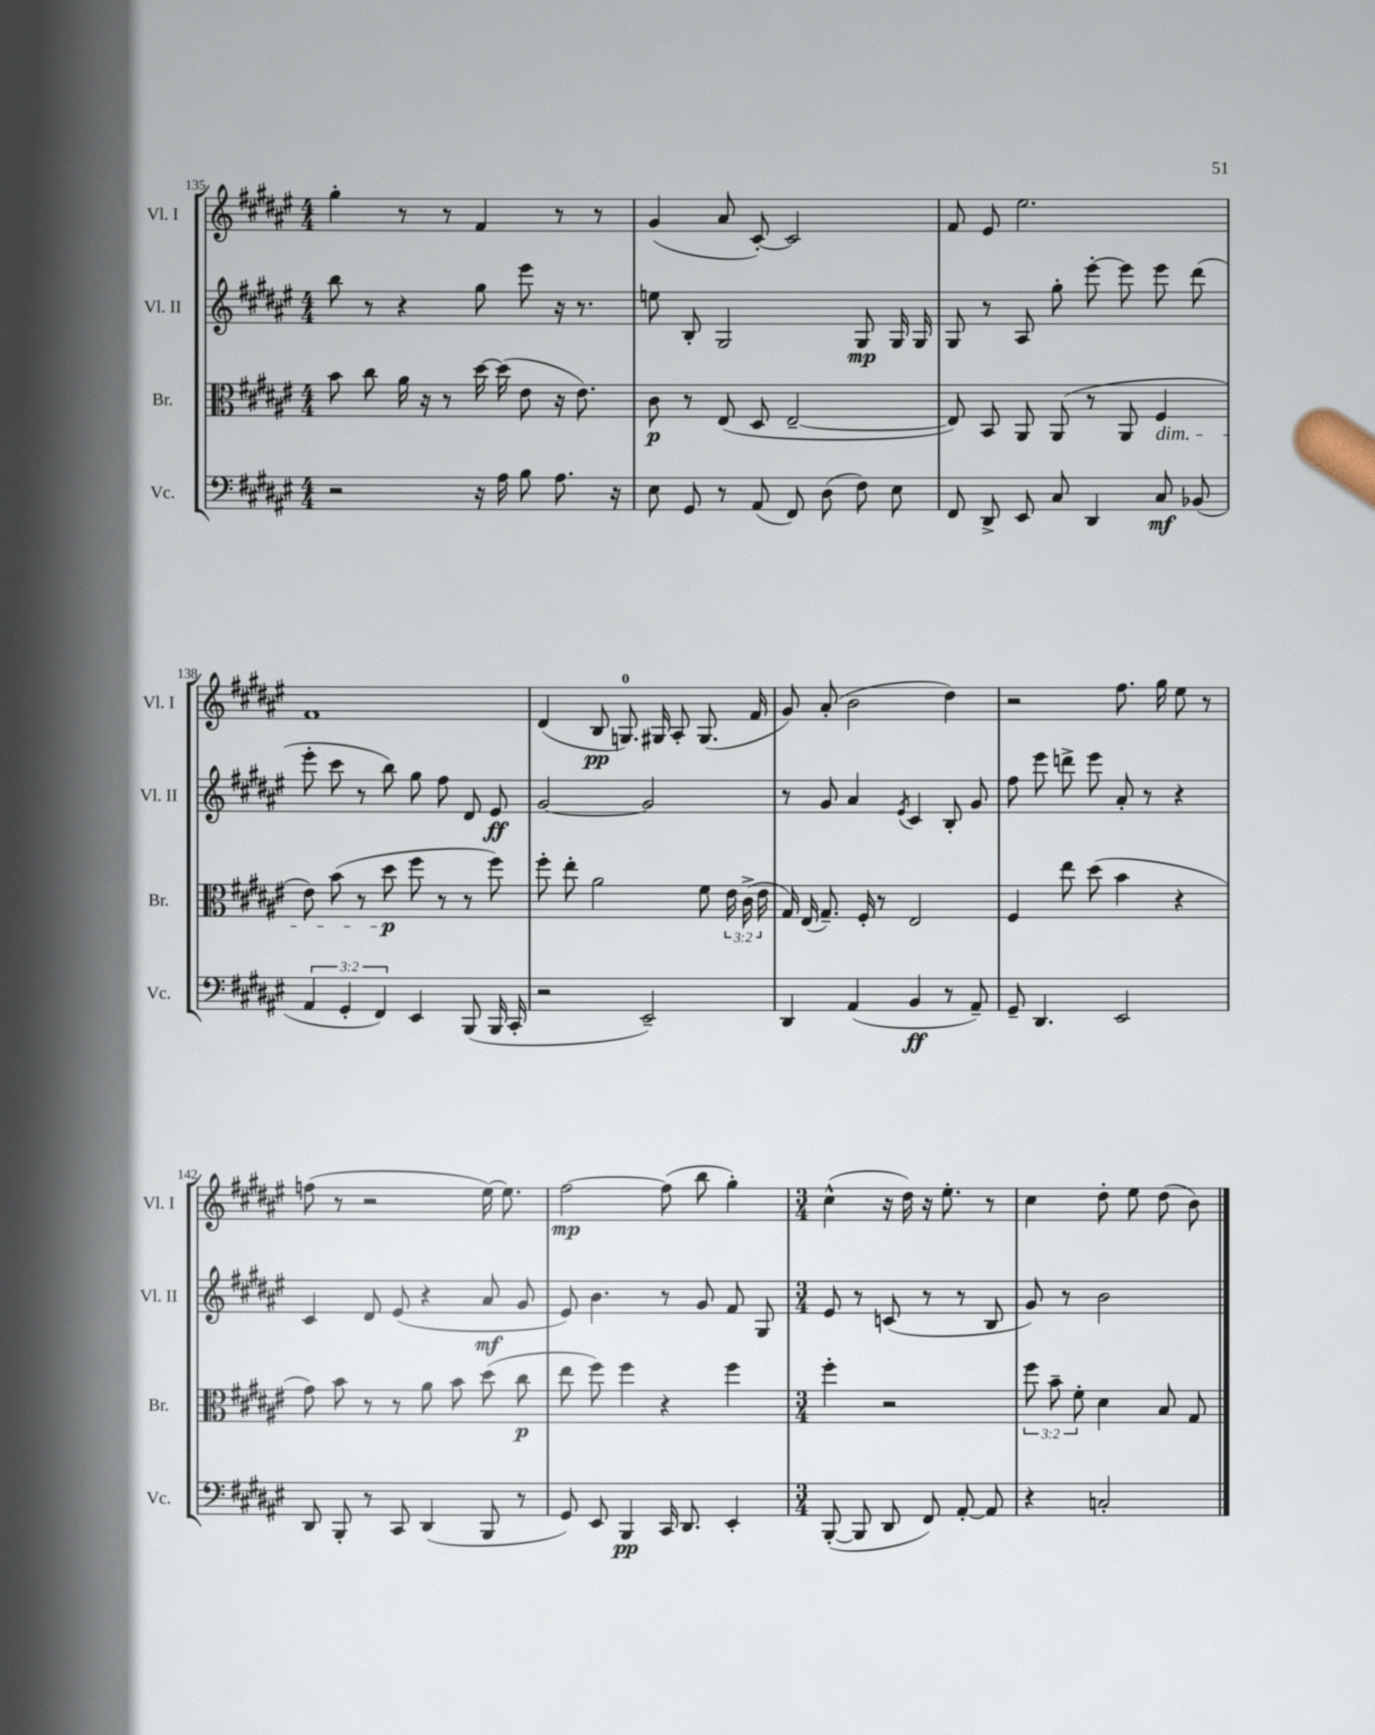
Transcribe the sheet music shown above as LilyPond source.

<<
\new StaffGroup <<
\new Staff = "s0" \with { instrumentName = "Vl. I" shortInstrumentName = "Vl. I" } {
    \clef treble \key fis \major \numericTimeSignature \time 4/4
    \autoBeamOff gis''4-. r8 r8 fis'4 r8 r8 |
    gis'4( ais'8 cis'8~-.) cis'2 |
    fis'8 eis'8 eis''2. |
    fis'1 |
    dis'4( b8\pp g8.-0) gis16 ais8-. gis8.( fis'16 |
    gis'8) ais'8-.( b'2 dis''4) |
    r2 fis''8. gis''16 eis''8 r8 |
    f''8( r8 r2 eis''16~) eis''8. |
    fis''2~\mp fis''8( b''8 gis''4-.) |
    \numericTimeSignature \time 3/4 cis''4-^( r16 dis''16) r16 eis''8.-. r8 |
    cis''4 dis''8-. eis''8 dis''8( b'8) \bar "|." |
}
\new Staff = "s1" \with { instrumentName = "Vl. II" shortInstrumentName = "Vl. II" } {
    \clef treble \key fis \major \numericTimeSignature \time 4/4
    \autoBeamOff b''8 r8 r4 gis''8 eis'''8 r16 r8. |
    e''8 b8-. gis2 gis8\mp gis16 gis16 |
    gis8 r8 ais8 gis''8-. eis'''8~-. eis'''8 eis'''8 dis'''8( |
    eis'''8-. cis'''8 r8 b''8) gis''8 fis''8 dis'8 eis'8\ff |
    gis'2~ gis'2 |
    r8 gis'8 ais'4 \acciaccatura { eis'8 } cis'4 b8-. gis'8 |
    fis''8 eis'''8 d'''8-> eis'''8 ais'8-. r8 r4 |
    cis'4 dis'8 eis'8( r4 ais'8\mf gis'8 |
    eis'8) b'4. r8 gis'8 fis'8 gis8 |
    \numericTimeSignature \time 3/4 eis'8 r8 c'8( r8 r8 b8 |
    gis'8) r8 b'2 \bar "|." |
}
\new Staff = "s2" \with { instrumentName = "Br." shortInstrumentName = "Br." } {
    \clef alto \key fis \major \numericTimeSignature \time 4/4 \override Staff.TupletNumber.text = #tuplet-number::calc-fraction-text
    \autoBeamOff b'8 cis''8 ais'16 r16 r8 dis''16~ dis''16( eis'8 r16 eis'8.) |
    cis'8\p r8 eis8( dis8 eis2~-- |
    eis8) b,8 ais,8 ais,8( r8 ais,8 fis4\dim |
    eis'8) b'8( r8 dis''8\p\! fis''8 r8 r8 fis''8) |
    fis''8-. eis''8-. ais'2 fis'8 \tuplet 3/2 { eis'16 cis'16->( eis'16 } |
    gis16) eis16( gis8.--) fis16-. r8 eis2 |
    fis4 eis''8 dis''8( b'4 r4 |
    gis'8) b'8 r8 r8 ais'8 b'8 dis''8( cis''8\p |
    eis''8 fis''8) fis''4 r4 fis''4 |
    \numericTimeSignature \time 3/4 fis''4-. r2 |
    \tuplet 3/2 { fis''8 b'8-- fis'8-. } dis'4 b8 gis8 \bar "|." |
}
\new Staff = "s3" \with { instrumentName = "Vc." shortInstrumentName = "Vc." } {
    \clef bass \key fis \major \numericTimeSignature \time 4/4 \override Staff.TupletNumber.text = #tuplet-number::calc-fraction-text
    \autoBeamOff r2 r16 ais16 b8 ais8. r16 |
    eis8 gis,8 r8 ais,8( fis,8) dis8( fis8) eis8 |
    fis,8 dis,8-> eis,8 cis8 dis,4 cis8\mf bes,8( |
    \tuplet 3/2 { ais,4 gis,4-. fis,4) } eis,4 b,,8( b,,16 cis,16-. |
    r2 eis,2--) |
    dis,4 ais,4( b,4\ff r8 ais,8--) |
    gis,8-- dis,4. eis,2 |
    dis,8 b,,8-. r8 cis,8 dis,4( b,,8 r8 |
    gis,8) eis,8 b,,4\pp cis,16 dis,8. eis,4-. |
    \numericTimeSignature \time 3/4 b,,8~-.( b,,8 dis,8 fis,8) ais,8~-. ais,8 |
    r4 c2-. \bar "|." |
}
>>
>>
\layout { \context { \Score currentBarNumber = #135 } }
